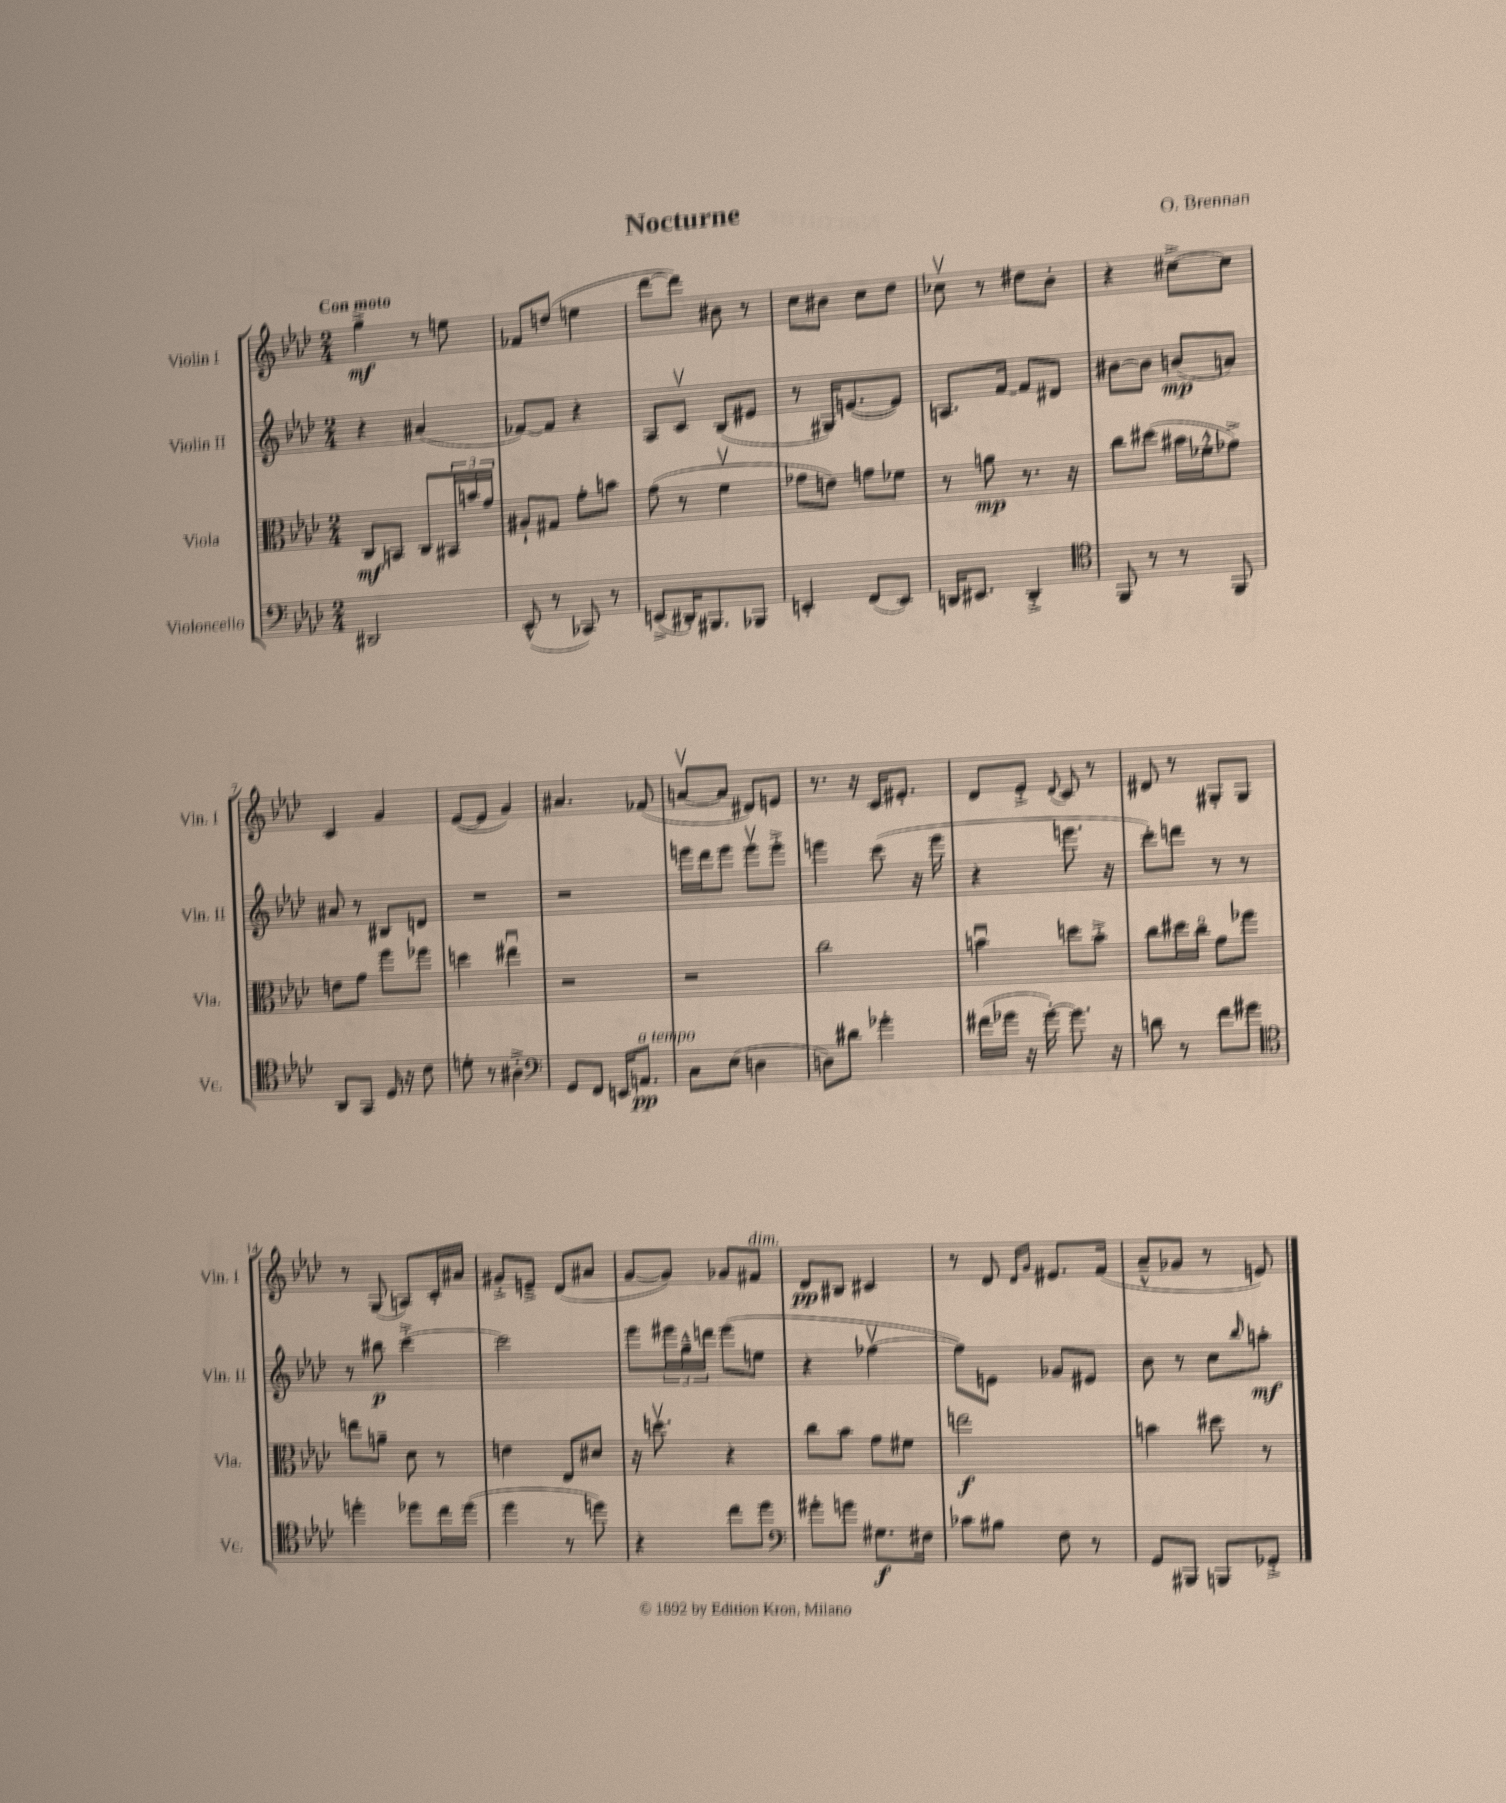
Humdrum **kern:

**kern	**dynam	**kern	**dynam	**kern	**dynam	**kern	**dynam
*part4	*part4	*part3	*part3	*part2	*part2	*part1	*part1
*staff4	*staff4	*staff3	*staff3	*staff2	*staff2	*staff1	*staff1
*I"Violoncello	*	*I"Viola	*	*I"Violin II	*	*I"Violin I	*
*I'Vc.	*	*I'Vla.	*	*I'Vln. II	*	*I'Vln. I	*
*clefF4	*	*clefC3	*	*clefG2	*	*clefG2	*
*k[b-e-a-d-]	*	*k[b-e-a-d-]	*	*k[b-e-a-d-]	*	*k[b-e-a-d-]	*
*M2/4	*	*M2/4	*	*M2/4	*	*M2/4	*
=1	=1	=1	=1	=1	=1	=1	=1
!	!	!	!	!	!	!LO:TX:a:B:t=Con moto	!
2DD#X/	.	8C/L	mf	4r	.	4gg^\	mf
.	.	8BBn/J	.	.	.	.	.
.	.	8C/L	.	(4a#X/	.	8r	.
.	.	24BB#X/L	.	.	.	8een\	.
.	.	24bn/	.	.	.	.	.
.	.	24g/JJ	.	.	.	.	.
=2	=2	=2	=2	=2	=2	=2	=2
(8EE-^^/	.	8A#X`/L	.	[8f-X/L)	.	8f-X/L	.
8r	.	8G#X/J	.	8f-/J]	.	(8ddn/J	.
8CC-X/)	.	8g'\L	.	4r	.	4een\	.
8r	.	8bn\J	.	.	.	.	.
=3	=3	=3	=3	=3	=3	=3	=3
(8EEn^/L	.	(8g\	.	8A-/L	.	[8ddd-\L	.
16DD#X'/K)	.	8r	.	8cv/J	.	8ddd-\J])	.
8.BBB#X/	.	.	.	.	.	.	.
.	.	4fv\	.	(8B-/L	.	8b#X\	.
8BBB-X/J	.	.	.	8e#X/J	.	8r	.
=4	=4	=4	=4	=4	=4	=4	=4
4EEn'/	.	8g-X\L	.	8r	.	8cc\L	.
.	.	8en\J)	.	16G#X/KL)	.	8b#X\J	.
.	.	.	.	([8.en/	.	.	.
(8FF/L	.	8gn\L	.	.	.	8cc\L	.
8EE/J)	.	8f-X\J	.	8e/J])	.	8dd-\J	.
=5	=5	=5	=5	=5	=5	=5	=5
16DDn/KL	.	8r	.	8.An/L	.	8cc-Xv\	.
8.EE#X/J	.	.	.	.	.	.	.
.	.	8an\	mp	.	.	8r	.
.	.	.	.	[16f/Jk	.	.	.
4DD'^/	.	8.r	.	8f/L]	.	8dd#X\L	.
.	.	.	.	8d#X/J	.	8b-'\J	.
.	.	16r	.	.	.	.	.
=6	=6	=6	=6	=6	=6	=6	=6
*clefC4	*	*	*	*	*	*	*
8FF/	.	8cc\L	.	[8b#X\L	.	4r	.
8r	.	(8dd#X\J	.	8b#\J]	.	.	.
8r	.	16b#X\LL	.	(8bn/L	mp	[8cc#X^\L	.
.	.	16f-X'^^\J	.	.	.	.	.
8FF/	.	8g-X^\J)	.	8an/J)	.	8cc#\J]	.
!!LO:LB:g=z
=7	=7	=7	=7	=7	=7	=7	=7
8AA-/L	.	8en\L	.	8a#X/	.	4c/	.
8GG/J	.	8g\J	.	8r	.	.	.
16D-/	.	8ff\L	.	8B#X/L	.	4g/	.
16r	.	.	.	.	.	.	.
8c\	.	8ff-X\J	.	8dn/J	.	.	.
=8	=8	=8	=8	=8	=8	=8	=8
8dn'\	.	4ddn\	.	2r	.	([8e-/L	.
8r	.	.	.	.	.	8e-/J]	.
4A#X'^\	.	4ee#Xu\	.	.	.	4g/)	.
=9	=9	=9	=9	=9	=9	=9	=9
*clefF4	*	*	*	*	*	*	*
8GG/L	.	2r	.	2r	.	4.a#X/	.
8FF/J	.	.	.	.	.	.	.
16EEn/KL	.	.	.	.	.	.	.
!LO:TX:a:i:t=a tempo	!	!	!	!	!	!	!
8.AAn/J	pp	.	.	.	.	.	.
.	.	.	.	.	.	(8f-X/	.
=10	=10	=10	=10	=10	=10	=10	=10
8C\L	.	2r	.	16eeen\LL	.	[8anv/L	.
.	.	.	.	16ddd-\J	.	.	.
(8E-\J	.	.	.	8eee\J	.	8a/J]	.
4Dn\	.	.	.	8eeev\L	.	8d#X/L)	.
.	.	.	.	8eee'^\J	.	8en/J	.
=11	=11	=11	=11	=11	=11	=11	=11
8Dn\L)	.	2cc\	.	4eeen\	.	8.r	.
8d#X\J	.	.	.	.	.	.	.
.	.	.	.	.	.	16r	.
4g-X'\	.	.	.	(8ccc\	.	16c/KL	.
.	.	.	.	.	.	8.e#X'/J	.
.	.	.	.	16r	.	.	.
.	.	.	.	16eee\	.	.	.
=12	=12	=12	=12	=12	=12	=12	=12
(16f#X\LL	.	4bnu\	.	4r	.	8d-/L	.
16g-X\JJ	.	.	.	.	.	.	.
16r	.	.	.	.	.	8e-'^/J	.
[16g-'\)	.	.	.	.	.	.	.
.	.	.	.	.	.	8qqd-/	.
8.g-\]	.	8ddn\L	.	8.eeen\	.	8c/	.
.	.	8b'^\J	.	.	.	8r	.
16r	.	.	.	16r	.	.	.
=13	=13	=13	=13	=13	=13	=13	=13
8dn\	.	8cc\L	.	8ccc'\L)	.	8d#X/	.
8r	.	16dd#X\L	.	8dddn\J	.	8r	.
.	.	16cc\JJ	.	.	.	.	.
8f\L	.	8g\L	.	8r	.	8G#X'/L	.
8g#X\J	.	8ff-X\J	.	8r	.	8G#/J	.
!!LO:LB:g=z
=14	=14	=14	=14	=14	=14	=14	=14
*clefC4	*	*	*	*	*	*	*
4ddn'\	.	8een\L	.	8r	.	8r	.
.	.	8an~\J	.	8bb#X\	p	(8G/	.
8dd-X\L	.	8d-\	.	[4ccc'^\	.	8An/L)	.
16cc\L	.	8r	.	.	.	16c'/L	.
(16dd-\JJ	.	.	.	.	.	16a#X/JJ	.
=15	=15	=15	=15	=15	=15	=15	=15
4dd-\	.	4en\	.	2ccc\]	.	8g#X'^/L	.
.	.	.	.	.	.	8en~^/J	.
8r	.	8E-/L	.	.	.	(8d-/L	.
8ddn\)	.	8d#X/J	.	.	.	8a#X/J	.
=16	=16	=16	=16	=16	=16	=16	=16
4r	.	16r	.	8eee-\L	.	[8g/L	.
.	.	8.ddnv\	.	.	.	.	.
.	.	.	.	24eee#X\L	.	8g/J])	.
.	.	.	.	24gg~^^\	.	.	.
.	.	.	.	24dddn\JJ	.	.	.
8cc\L	.	4r	.	(8eee#\L	.	8g-X/L	.
!	!	!	!	!	!	!LO:TX:a:i:t=dim.	!
8dd-\J	.	.	.	8een\J	.	8f#X/J	.
=17	=17	=17	=17	=17	=17	=17	=17
*clefF4	*	*	*	*	*	*	*
8g#X'\L	.	8cc\L	.	4r	.	8d-/L	pp
8gn\J	.	8b-\J	.	.	.	8B#X/J	.
8.G#X\L	f	8g\L	.	[4ff-Xv\	.	4c#X/	.
.	.	8f#X\J	.	.	.	.	.
16F#X\Jk	.	.	.	.	.	.	.
=18	=18	=18	=18	=18	=18	=18	=18
8c-X\L	.	2een\	f	8ff-\L])	.	8r	.
8B#X\J	.	.	.	8en\J	.	8d-/	.
.	.	.	.	.	.	16qqd-/LL	.
.	.	.	.	.	.	16qqg/JJ	.
8F\	.	.	.	8g-X/L	.	8.e#X/L	.
8r	.	.	.	8e#X/J	.	.	.
.	.	.	.	.	.	(16f/Jk	.
=19	=19	=19	=19	=19	=19	=19	=19
8GG/L	.	4bn\	.	8b-\	.	8a-~^^/L	.
8BBB#X/J	.	.	.	8r	.	8g-X/J	.
8BBBn/L	.	8dd#X\	.	8cc\L	.	8r	.
.	.	.	.	16qqbb-/	.	.	.
8GG-X'^/J	.	8r	.	8aan'\J	mf	8en/)	.
==	==	==	==	==	==	==	==
*-	*-	*-	*-	*-	*-	*-	*-
